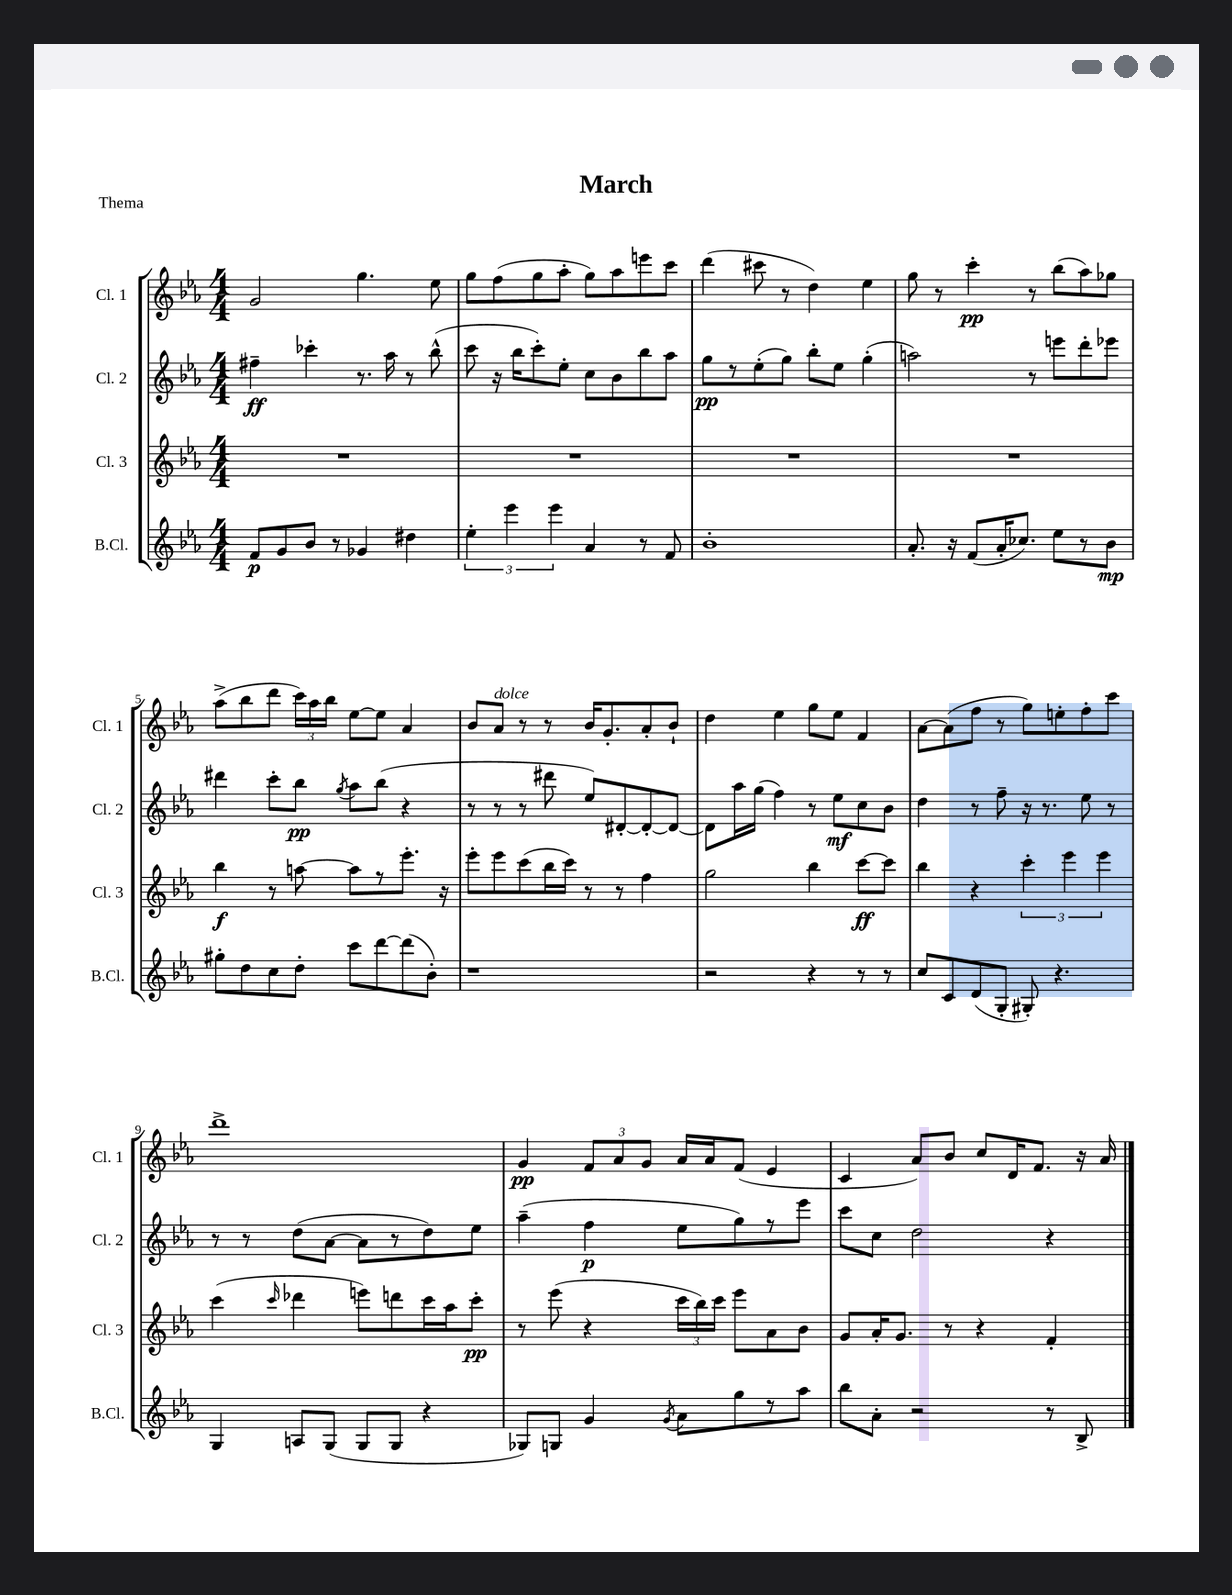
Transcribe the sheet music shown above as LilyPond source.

\header { title = "March" piece = "Thema" }
<<
\new StaffGroup <<
\new Staff = "s0" \with { instrumentName = "Cl. 1" shortInstrumentName = "Cl. 1" } {
    \clef treble \key ees \major \numericTimeSignature \time 4/4
    \autoBeamOff g'2 g''4. ees''8 |
    g''8[ f''8( g''8 aes''8]-. g''8[) aes''8 e'''8 c'''8] |
    d'''4( cis'''8 r8 d''4) ees''4 |
    g''8 r8 c'''4-.\pp r8 bes''8[( aes''8) ges''8] |
    aes''8[->( bes''8 d'''8] \tuplet 3/2 { c'''16[) aes''16 bes''16] } ees''8[~ ees''8] aes'4 |
    bes'8[ aes'8]^\markup { \italic "dolce" } r8 r8 bes'16[ g'8.-. aes'8-. bes'8]-! |
    d''4 ees''4 g''8[ ees''8] f'4 |
    aes'8[~ aes'8( f''8] r8 g''8[) e''8-. f''8-. c'''8] |
    d'''1-> |
    g'4\pp \tuplet 3/2 { f'8[ aes'8 g'8] } aes'16[ aes'16 f'8]( ees'4 |
    c'4 aes'8[) bes'8] c''8[ d'16 f'8.] r16 aes'16 \bar "|." |
}
\new Staff = "s1" \with { instrumentName = "Cl. 2" shortInstrumentName = "Cl. 2" } {
    \clef treble \key ees \major \numericTimeSignature \time 4/4
    \autoBeamOff fis''4--\ff ces'''4-. r8. aes''16 r8 bes''8-^( |
    c'''8 r16 bes''16[ c'''8-.) ees''8]-. c''8[ bes'8 bes''8 aes''8] |
    g''8[\pp r8 ees''8-.( g''8]) bes''8[-. ees''8] g''4-.( |
    a''2) r8 e'''8[ d'''8-. ees'''8] |
    dis'''4 c'''8[-. bes''8]\pp \acciaccatura { g''8 } aes''8[ bes''8]( r4 |
    r8 r8 r8 dis'''8 ees''8[) dis'8~-. dis'8~-. dis'8]~ |
    dis'8[ aes''16 g''16]( f''4) r8 ees''8[\mf c''8 bes'8] |
    d''4 r8 f''8-- r16 r8. ees''8 r8 |
    r8 r8 d''8[( aes'8]~ aes'8[ r8 d''8) ees''8] |
    aes''4--( f''4\p ees''8[ g''8) r8 ees'''8] |
    c'''8[ c''8] d''2 r4 \bar "|." |
}
\new Staff = "s2" \with { instrumentName = "Cl. 3" shortInstrumentName = "Cl. 3" } {
    \clef treble \key ees \major \numericTimeSignature \time 4/4
    \autoBeamOff R1 |
    R1 |
    R1 |
    R1 |
    bes''4\f r8 a''8~ a''8[ r8 ees'''8.]-. r16 |
    ees'''8[-. ees'''8 c'''8( bes''16 c'''16]) r8 r8 f''4 |
    g''2 bes''4 c'''8[~\ff c'''8] |
    bes''4 r4 \tuplet 3/2 { c'''4-. ees'''4 ees'''4 } |
    c'''4( \grace { c'''16 } des'''4 e'''8[) d'''8 c'''16 aes''16 c'''8]-.\pp |
    r8 ees'''8( r4 \tuplet 3/2 { c'''16[ bes''16) c'''16] } ees'''8[ aes'8 bes'8] |
    g'8[ aes'16-. g'8.] r8 r4 f'4-. \bar "|." |
}
\new Staff = "s3" \with { instrumentName = "B.Cl." shortInstrumentName = "B.Cl." } {
    \clef treble \key ees \major \numericTimeSignature \time 4/4
    \autoBeamOff f'8[\p g'8 bes'8] r8 ges'4 dis''4 |
    \tuplet 3/2 { ees''4-. ees'''4 ees'''4 } aes'4 r8 f'8 |
    bes'1-. |
    aes'8.-. r16 f'8[( aes'16-. ces''8.]) ees''8[ r8 bes'8]\mp |
    gis''8[-. d''8 c''8 d''8]-. c'''8[ d'''8~ d'''8( bes'8]-.) |
    r1 |
    r2 r4 r8 r8 |
    c''8[ c'8 d'8( g8]-. gis8-.) r4. |
    g4 a8[ g8]( g8[ g8] r4 |
    ges8[) g8] g'4 \acciaccatura { g'8 } aes'8[ g''8 r8 aes''8] |
    bes''8[ aes'8]-. r2 r8 bes8-> \bar "|." |
}
>>
>>
